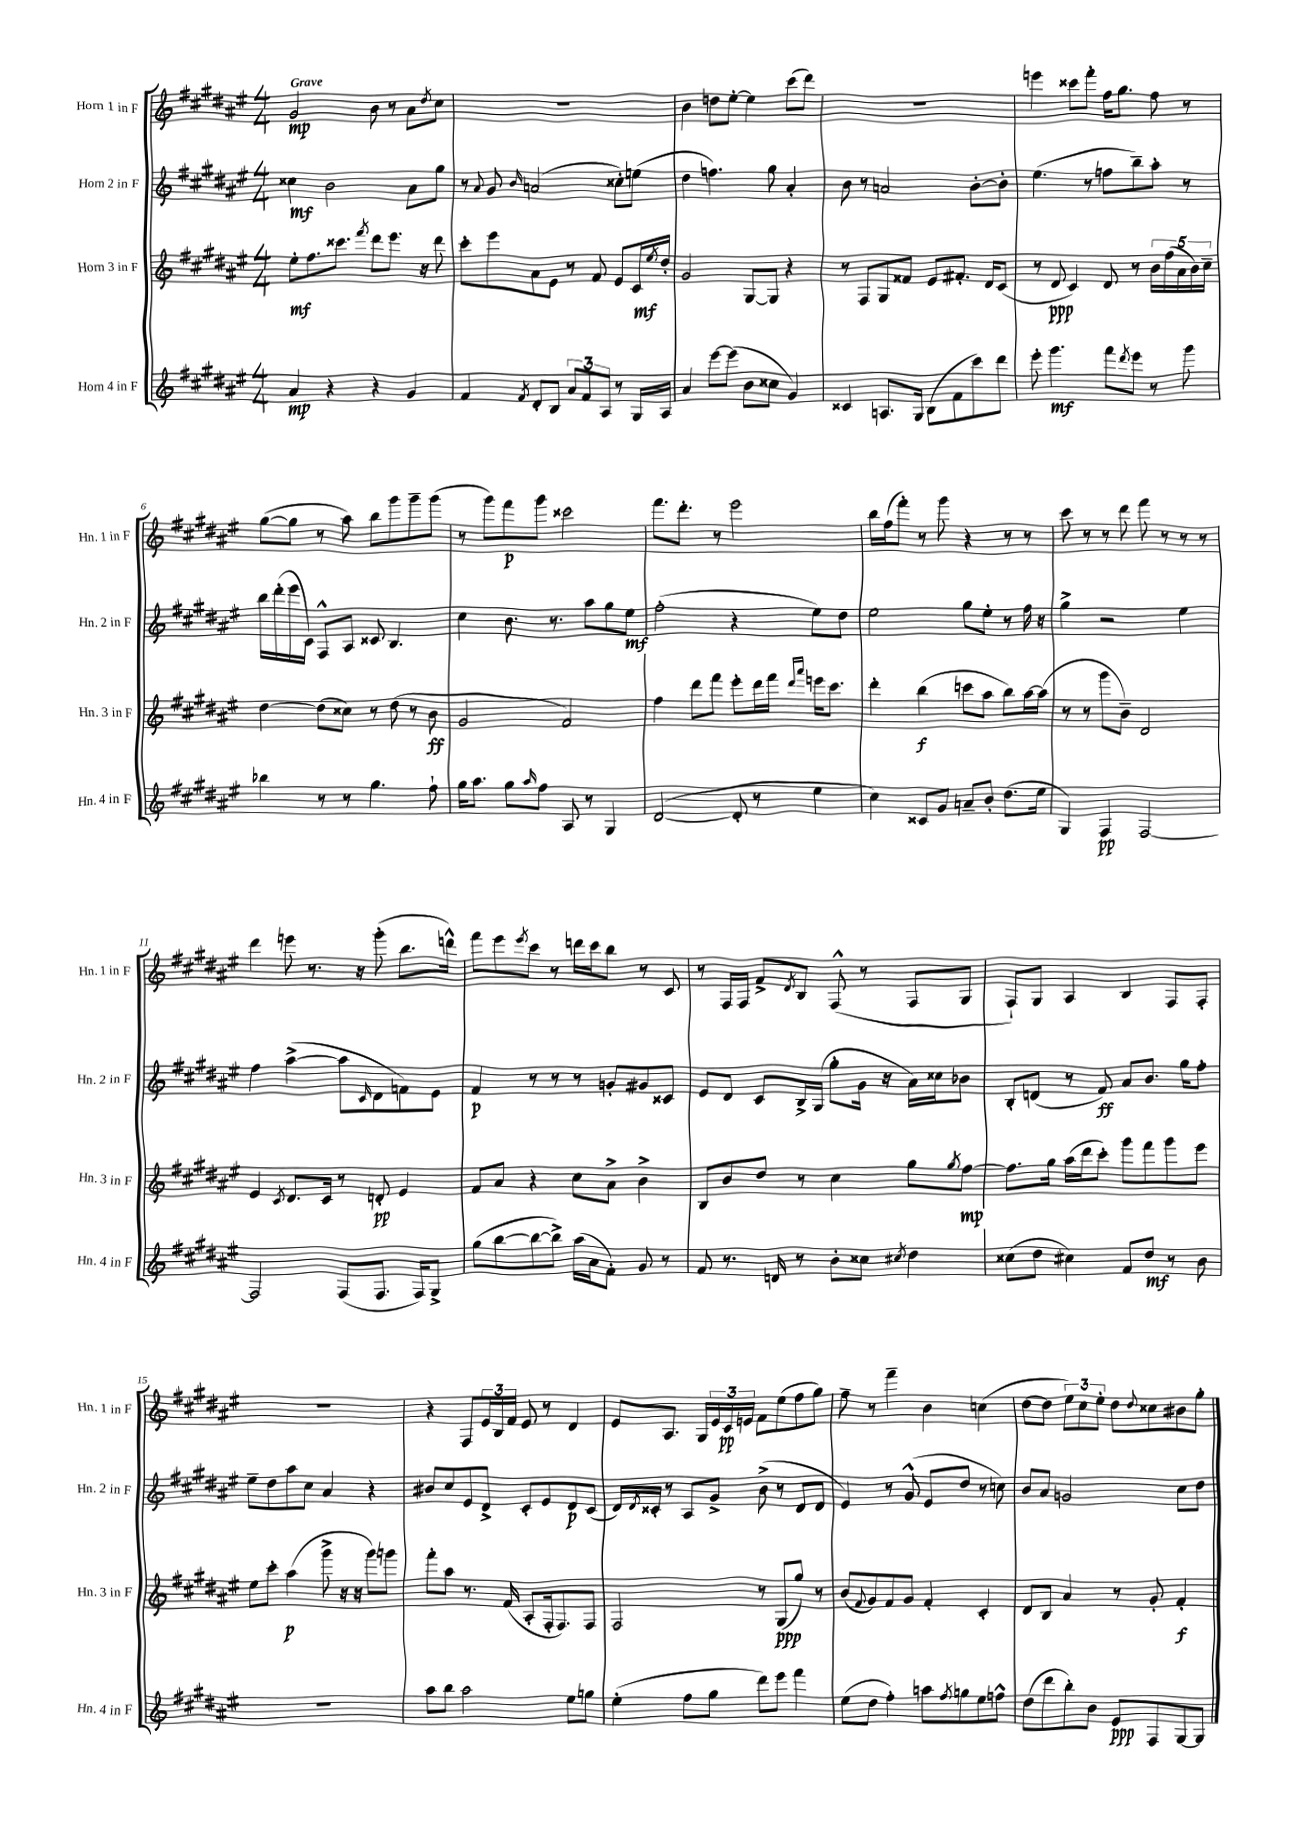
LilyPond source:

<<
\new StaffGroup <<
\new Staff = "s0" \with { instrumentName = "Horn 1 in F" shortInstrumentName = "Hn. 1 in F" } {
    \clef treble \key fis \major \numericTimeSignature \time 4/4 \tempo "Grave"
    gis'2\mp b'8 r8 ais'8 \acciaccatura { dis''8 } cis''8 |
    R1 |
    b'4 d''8 eis''8~-. eis''4 cis'''8( dis'''8) |
    R1 |
    e'''4 cisis'''8 fis'''8-. fis''16 gis''8. fis''8 r8 |
    gis''8~( gis''8 r8 ais''8) b''8 gis'''8 gis'''8-- gis'''8( |
    r8 gis'''8) fis'''8\p gis'''8 cisis'''2 |
    fis'''8. dis'''8.-. r8 eis'''2 |
    b''16 fis''16( fis'''8-.) r8 gis'''8 r4 r8 r8 |
    cis'''8 r8 r8 dis'''8 fis'''8 r8 r8 r8 |
    dis'''4 e'''8 r8. r16 gis'''8-.( b''8. d'''16-^) |
    fis'''8 eis'''8 \acciaccatura { eis'''8 } cis'''8 r8 d'''16 cis'''16 b''8 r8 cis'8 |
    r8 fis16 fis16 fis'8-> \acciaccatura { dis'8 } b8 fis8-^( r8 fis8 gis8 |
    fis8-!) gis8 ais4 b4 fis8 fis8-. |
    R1 |
    r4 fis8 \tuplet 3/2 { eis'16 b16 fis'16 } eis'8 r8 dis'4 |
    eis'8 ais8. gis16 \tuplet 3/2 { eis'16 cis'16\pp e'16 } fis'8 eis''8( fis''8 gis''8) |
    fis''8-- r8 fis'''4-- b'4 c''4( |
    dis''8~ dis''8 \tuplet 3/2 { eis''8) cis''8 eis''8-. } dis''8 \appoggiatura { dis''8 } cisis''8 bis'8 gis''8-. \bar "|." |
}
\new Staff = "s1" \with { instrumentName = "Horn 2 in F" shortInstrumentName = "Hn. 2 in F" } {
    \clef treble \key fis \major \numericTimeSignature \time 4/4
    cisis''4\mf b'2 ais'8 gis''8 |
    r8 \appoggiatura { ais'8 } gis'8 \grace { b'16 } a'2( cisis''8-.) e''8( |
    dis''4 f''4.) gis''8 ais'4-. |
    b'8 r8 a'2 b'8~-. b'8-. |
    eis''4.( r8 f''8 b''8--) ais''8-. r8 |
    b''16 dis'''16-.( eis'''16 cis'16) fis8-^ ais8 cisis'8 b4. |
    cis''4 b'8. r8. ais''8 gis''8 eis''8\mf |
    fis''2-.( r4 eis''8) dis''8 |
    eis''2 gis''8 eis''8-. r8 fis''16 r16 |
    gis''4-> r2 eis''4 |
    fis''4 ais''4~->( ais''8 \grace { cis'16 } dis'8 f'8) eis'8 |
    fis'4\p r8 r8 r8 g'8-. gis'8 cisis'8 |
    eis'8 dis'8 cis'8 b16-> gis16( gis''8-. gis'16 r16 ais'16) cisis''16 bes'8 |
    b8-. d'8( r8 fis'8\ff) ais'8 b'8. gis''16 fis''8-. |
    eis''8-- dis''8 ais''8 cis''8 ais'4 r4 |
    bis'8 cis''8 eis'8 dis'8-> cis'8-. eis'8 dis'8\p cis'8( |
    dis'16) \acciaccatura { dis'8 } cisis'16-. r8 ais8 gis'8-> b'8->( r8 dis'8 dis'8 |
    eis'4) r8 gis'8-^( eis'8 dis''8 r8 c''8) |
    b'8 ais'8 g'2 cis''8 dis''8 \bar "|." |
}
\new Staff = "s2" \with { instrumentName = "Horn 3 in F" shortInstrumentName = "Hn. 3 in F" } {
    \clef treble \key fis \major \numericTimeSignature \time 4/4
    eis''8-.\mf fis''8. cisis'''8. \acciaccatura { fis'''8 } dis'''8 eis'''8. r16 dis'''8 |
    cis'''8-. eis'''8 ais'8 eis'8 r8 fis'8 eis'8 cis'16\mf \acciaccatura { eis''8 } dis''16-. |
    gis'2 gis8~ gis8 r4 |
    r8 fis8 gis8 fisis'8 eis'8 fis'8.-. dis'16 cis'8( |
    r8 dis'8\ppp cis'4) dis'8 r8 \tuplet 5/4 { b'16 fis''16( ais'16 b'16) cis''16-- } |
    dis''4~ dis''8( cisis''8) r8 dis''8( r8 b'8\ff |
    gis'2 fis'2) |
    fis''4 dis'''8 fis'''8 eis'''8-. dis'''16 fis'''16 \grace { dis'''16 ais'''16 } e'''16 cis'''8. |
    dis'''4-. b''4\f( c'''8 ais''8 b''8) ais''16~ ais''16( |
    r8 r8 gis'''8 b'8--) dis'2 |
    eis'4 \acciaccatura { cis'8 } dis'8. cis'16 r8 d'8-.\pp eis'4 |
    fis'8 ais'8 r4 cis''8 ais'8-> b'4-> |
    b8 b'8 dis''8 r8 cis''4 gis''8 \acciaccatura { gis''8 } fis''8~\mp |
    fis''8. gis''16 ais''16( dis'''16 cis'''8-.) gis'''8 fis'''8 gis'''8 eis'''8 |
    eis''8 cis'''8-. ais''4\p( gis'''8-> r16 r16 gis'''8) g'''8 |
    fis'''8-. ais''8 r8. fis'16( ais8-. fis16-. fis8.) fis8 |
    fis2 r8 gis8\ppp( gis''8) r8 |
    b'8( \appoggiatura { fis'8 } gis'8) fis'8 gis'8 fis'4-. cis'4-. |
    dis'8 b8 ais'4 r8 gis'8-. fis'4-.\f \bar "|." |
}
\new Staff = "s3" \with { instrumentName = "Horn 4 in F" shortInstrumentName = "Hn. 4 in F" } {
    \clef treble \key fis \major \numericTimeSignature \time 4/4
    ais'4\mp r4 r4 gis'4 |
    fis'4 \acciaccatura { fis'8 } dis'8-. b8 \tuplet 3/2 { ais'8 fis'8 ais8 } r8 gis16 ais16 |
    ais'4 eis'''8~ eis'''8( b'8 cisis''8 gis'4) |
    cisis'4 a8. gis16 b8( fis'8 cis'''8) dis'''8 |
    eis'''8-. gis'''4.\mf fis'''8 \acciaccatura { dis'''8 } eis'''8 r8 gis'''8 |
    bes''4 r8 r8 gis''4. fis''8-! |
    gis''16 ais''8. gis''8 \grace { ais''16 } fis''8 ais8 r8 gis4 |
    dis'2~( dis'8-. r8 eis''4 |
    cis''4) cisis'8 gis'8 a'8-- b'8-. dis''8.( eis''16 |
    gis4) fis4\pp fis2~ |
    fis2 fis8( fis8. fis16) gis8-> |
    gis''8( b''8~ b''8~ b''8->) ais''16( ais'16 fis'8-.) gis'8 r8 |
    fis'8 r8. d'16 r8 b'8-. cisis''8 \acciaccatura { cis''8 } dis''4 |
    cisis''8( dis''8 cis''4) fis'8 dis''8\mf r8 b'8 |
    R1 |
    ais''8 b''8 ais''2 eis''8 g''8 |
    eis''4-.( fis''8 gis''8 dis'''8) eis'''8 fis'''4 |
    eis''8( dis''8 fis''4-.) a''8 \acciaccatura { fis''8 } g''8 eis''8 f''8-^ |
    dis''8( dis'''8 b''8-.) b'8 eis'8\ppp fis8 gis8~ gis8 \bar "|." |
}
>>
>>
